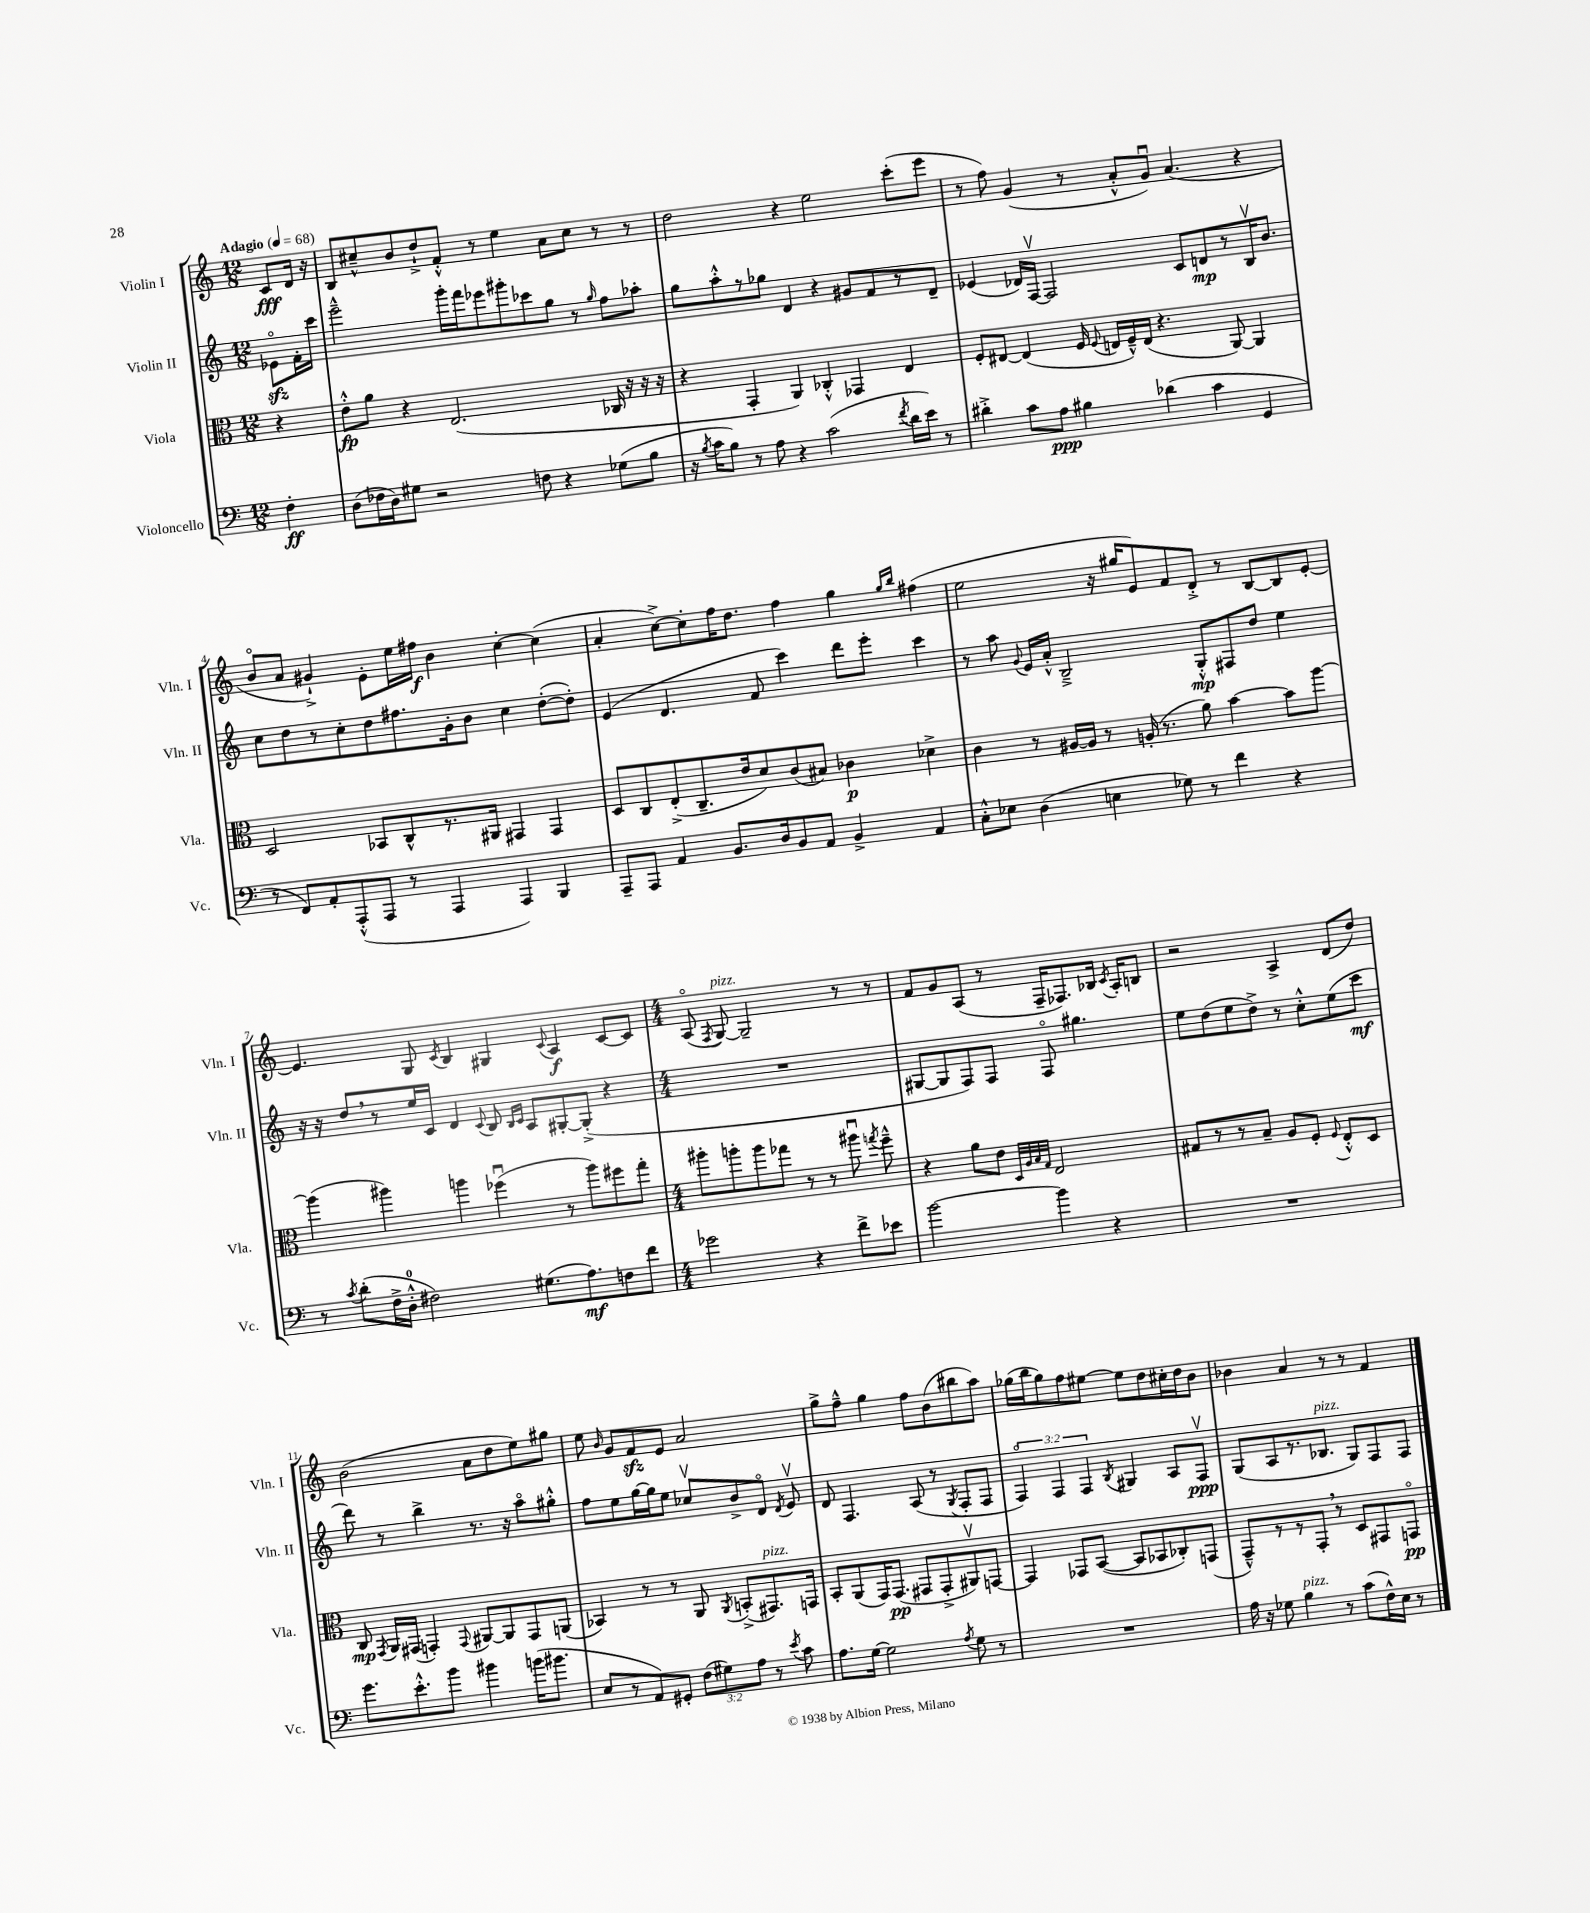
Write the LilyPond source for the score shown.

<<
\new StaffGroup <<
\new Staff = "s0" \with { instrumentName = "Violin I" shortInstrumentName = "Vln. I" } {
    \clef treble \key c \major \numericTimeSignature \time 12/8 \partial 4 \tempo "Adagio" 4 = 68
    \autoBeamOff c'8[\fff d'16] r16 |
    b8[ cis''8---^ b'8 d''8-!-> f'8]-.-^ r8 e''4 a'8[ cis''8] r8 r8 |
    d''2 r4 e''2 c'''8[-.( e'''8] |
    r8 f''8) g'4( r8 a'8[-.-^ g'8]\downbow) a'4.( r4 |
    b'8[\flageolet a'8] gis'4-!->) e'8[-. e''16 fis''16]\f b'4 c''4~-. c''4( |
    a'4-. c''8[~->) c''8-. f''16 d''8.] f''4 g''4 \grace { g''16[ b''16] } fis''4( |
    e''2 r16 gis''16[ e'8) f'8 d'8]-.-> r8 b8[~ b8 e'8]~-. |
    e'4. g8 \acciaccatura { c'8 } b4 gis4 \appoggiatura { c'8 } a4\f c'8[~ c'8] |
    \numericTimeSignature \time 4/4 a8\flageolet( \acciaccatura { f8 } g8~^\markup { \italic "pizz." }) g2-- r8 r8 |
    f'8[ g'8 a8]( r8 f16[-- fes8.) bes16] \acciaccatura { c'8 } a16[-. b8] |
    r2 a4-> d'8[( d''8]) |
    b'2( a'8[ d''8 e''8) gis''8] |
    e''8 \grace { b'16 } g'8[ f'8\sfz e'8] a'2 |
    g''8[-> f''8]---^ g''4 f''8[ b'8( bis''8 a''8]) |
    ges''16[( b''16 ges''8) f''8 eis''8]~ eis''8[ d''8 cis''16-. d''16 b'8] |
    bes'4 a'4 r8 r8 f'4 \bar "|." |
}
\new Staff = "s1" \with { instrumentName = "Violin II" shortInstrumentName = "Vln. II" } {
    \clef treble \key c \major \numericTimeSignature \time 12/8 \override Staff.TupletNumber.text = #tuplet-number::calc-fraction-text \partial 4
    \autoBeamOff ees'8[\flageolet\sfz f'16-. c'''16] |
    e'''2---^ g'''16[-. f'''16 ees'''8 gis'''8-. ces'''8 g''8] r8 \grace { g''16 } f''8[ aes''8]-. |
    g''8[ a''8-.-^ r8 ges''8] d'4 r4 gis'8[ f'8 r8 d'8]-- |
    ees'4( des'16[) f16]~\upbow f2 c'8[ d'8\mp r8 b16\upbow b'8.] |
    c''8[ d''8 r8 c''8-. d''8 fis''8. g'16-. b'8] c''4 d''8[~-.( d''8]-.) |
    e'4( d'4. f'8 c'''4) d'''8[ e'''8]-. c'''4 |
    r8 a''8 \appoggiatura { g'8 } e'16[ a'16]-.-^ b2---> g8[-.-^\mp fis8 d''8] e''4 |
    r16 r16 d''8[ \breathe r8 e''16 c'16] d'4 \appoggiatura { c'8 } b8 \grace { b16[ c'16] } a8[ gis8~-. gis8]-.->( r4 |
    \numericTimeSignature \time 4/4 R1 |
    gis8[~ gis8 f8) f8] f8\flageolet gis''4. |
    e''8[ d''8( e''8 d''8]->) r8 c''8[-.-^ e''8( c'''8]\mf |
    d'''8) r8 b''4-> r8. r16 a''8[\flageolet gis''8]-.-^ |
    f''8[ e''8 g''16~ g''16 e''8] ces''8[\upbow b'8-> d'8]\flageolet \acciaccatura { d'8 } e'8\upbow |
    d'8 f4. a8( r8 \acciaccatura { g8 } f8[-. f8] |
    \tuplet 3/2 { f4\flageolet) f4 f4 } \acciaccatura { b8 } gis4 a8[ f8]\upbow\ppp |
    g8[( a8 r8. bes8.]^\markup { \italic "pizz." } g8[) f8 f8] \bar "|." |
}
\new Staff = "s2" \with { instrumentName = "Viola" shortInstrumentName = "Vla." } {
    \clef alto \key c \major \numericTimeSignature \time 12/8 \partial 4
    \autoBeamOff r4 |
    e'8[-.-^\fp a'8] r4 e2.( ces16 r16 r16 r16 |
    r4 g,4-. a,4) ces4-.-^ ges,4 e4 |
    f8[-. eis8]~ eis4( f16 \appoggiatura { f8 } e16[ f16---^) e16]( r4. a,8~) a,4 |
    d2 bes,8[ c8-^ r8. ais,16] gis,4 gis,4 |
    d8[ c8 e8-.->( c8.-- e'16 d'8) c'8( bis8]) ces'4\p des'4-> |
    c'4 r8 ais16[~ ais16] r8 a16-.( r8. a'8) b'4~ b'8[ a''8]~ |
    a''4( ais''4) a''4 fes''4\downbow( r8 a''8[) fis''8 g''8]-. |
    \numericTimeSignature \time 4/4 ais''8[-. a''8-. a''8 ges''8] r8 r8 ais''8\downbow \acciaccatura { g''8 } f''8---^ |
    r4 a'8[ e'8] \grace { d32[ a32 b32 g32] } e2 |
    gis8[ r8 r8 b8]-- a8[ f8]-. \appoggiatura { f8 } e8[-.-^ d8] |
    c8\mp \acciaccatura { g,8 } a,16[ gis,16]( g,4-.) \appoggiatura { g,8 } ais,8[~ ais,8 g,8 a,8]( |
    bes,4) r8 r8 a,8 \acciaccatura { a,8 } b,8[-.->( gis,8.^\markup { \italic "pizz." }) g,16] |
    b,8[-. a,8( g,16) g,8.]\pp( gis,8[ gis,8-.-> ais,8\upbow) g,8]~ |
    g,4 ges,8[ b,8]~( b,8[ bes,8 ces8-.) g,8]( |
    g,8[---^) r8 r8 g,8]-. \breathe r8 d8[ gis,8 g,8]\flageolet\pp \bar "|." |
}
\new Staff = "s3" \with { instrumentName = "Violoncello" shortInstrumentName = "Vc." } {
    \clef bass \key c \major \numericTimeSignature \time 12/8 \override Staff.TupletNumber.text = #tuplet-number::calc-fraction-text \partial 4
    \autoBeamOff f4-.\ff |
    d8[( fes16 d16) gis8] r2 f8 r4 ges8[( b8] |
    r16 \acciaccatura { b8 } c'16[ b8]) r8 a8 r4 c'2( \acciaccatura { f'8 } d'16[ e'16]) r8 |
    dis'4-.-> c'8[ a8]\ppp bis4 des'4( c'4 g,4 |
    r8 f,8[) a,8-. a,,8-.-^( a,,8] r8 a,,4 a,,4) b,,4 |
    a,,8[-- a,,8] a,4 b,8.[ d16 b,8 a,8] b,4-> a,4 |
    c8[-.-^ ees8] d4( e4 ges8) r8 f'4 r4 |
    r8 \acciaccatura { c'8 } d'8[-.( f16-> d16]-0-.-^ fis2) gis8.[( a8.\mf) f8 f'8] |
    \numericTimeSignature \time 4/4 ges'2 r4 f'8[-> ees'8] |
    b'2~ b'4 r4 |
    R1 |
    g'8.[ e'8.-.-^ b'8] bis'4 b'16[( bis'8.] |
    e8[ r8 a,8) gis,8]-. \tuplet 3/2 { f8[( gis8) a8] } r8 \acciaccatura { e'8 } c'8 |
    a8.[ g16]~ g2 \acciaccatura { a8 } g8 r8 |
    R1 |
    a16 r16 ges8 b4^\markup { \italic "pizz." } r8 c'8[( f16-^) e16] r8 \bar "|." |
}
>>
>>
